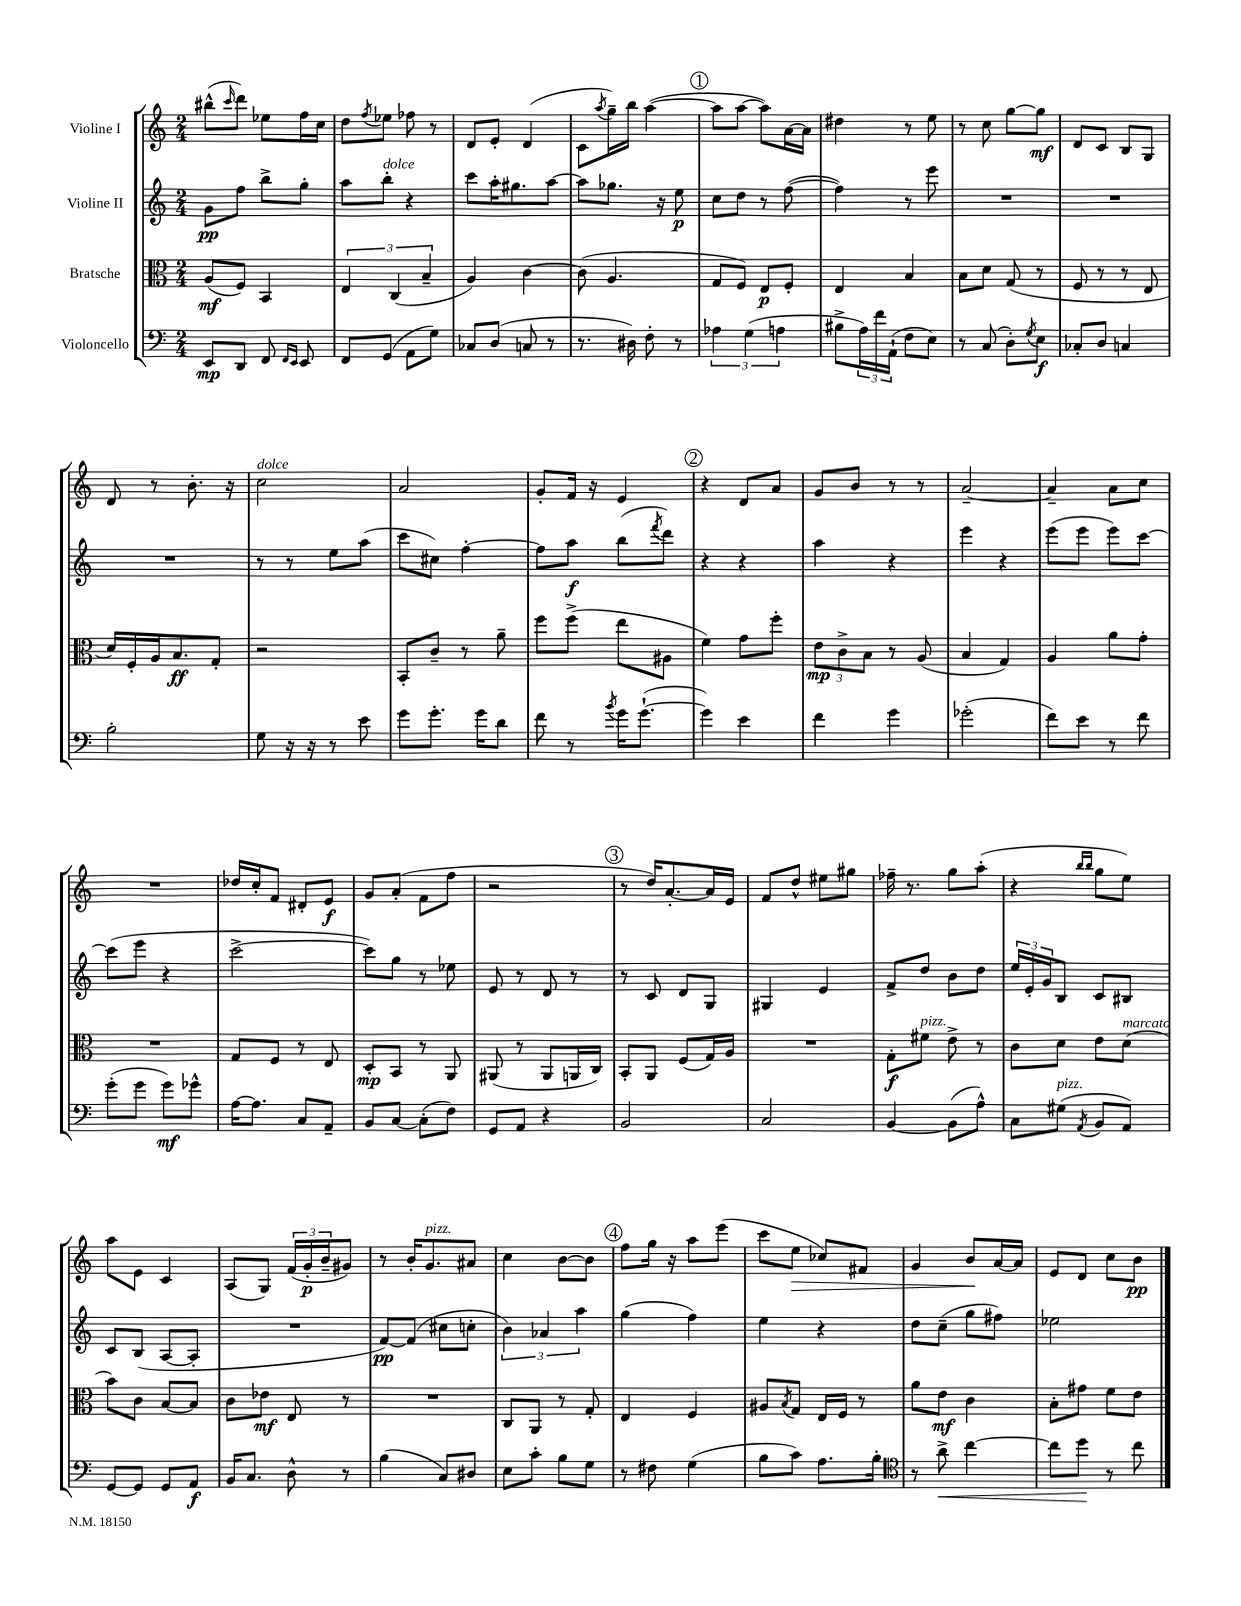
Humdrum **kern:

**kern	**kern	**kern	**kern
*staff4	*staff3	*staff2	*staff1
*clefF4	*clefC3	*clefG2	*clefG2
*k[]	*k[]	*k[]	*k[]
*M2/4	*M2/4	*M2/4	*M2/4
8EE/L	(8A/L	8g\L	(8bb#^^\L
.	.	.	16qqccc/
8DD/J	8F/J)	8ff\J	8ddd\J)
8FF/	4BB/	8bb^\L	8ee-\L
16qqFF/LL	.	.	.
16qqEE/JJ	.	.	.
8EE/	.	8gg'\J	16ff\L
.	.	.	16cc\JJ
=	=	=	=
8FF/L	6E/	8aa\L	8dd\L
.	.	.	8qff/
(8GG/J	.	8bb'\J	8ee-\J
.	(6C/	.	.
8AA\L	.	4r	8ff-\
.	6B~/	.	.
8G\J)	.	.	8r
=	=	=	=
8C-/L	4A/)	8ccc\L	8d/L
(8D/J	.	16aa'\K	8e'/J
.	.	8.gg#\	.
8C/	[4c\	.	(4d/
8r	.	[8aa\J	.
=	=	=	=
8.r	(8c\]	8aa\]L	8c\L
.	.	.	8qaa/
.	4.A/	8.gg-\J	16gg~\L)
16D#\)	.	.	16bb\JJ
8F'\	.	.	([4aa\
.	.	16r	.
8r	.	8ee\	.
=	=	=	=
6A-\	8G/L	8cc\L	8aa\]L
.	8F/J)	8dd\J	[8aa\J
(6G\	.	.	.
.	8E/L	8r	8aa\]L)
6A\	.	.	.
.	8F'/J	([8ff\	[16a\L
.	.	.	16a\]JJ
=	=	=	=
8B#^\L	4E/	4ff\])	4dd#\
24A\L)	.	.	.
24f\	.	.	.
(24AA`\JJ	.	.	.
8F\L	4B/	8r	8r
8E\J)	.	8eee\	8ee\
=	=	=	=
8r	8B\L	2r	8r
(8C/	8d\J	.	8cc\
8D'\L)	(8G/	.	[8gg\L
8qG/	.	.	.
8E\J	8r	.	8gg\]J
=	=	=	=
8C-'/L	8F/	2r	8d/L
8D/J	8r	.	8c/J
4C/	8r	.	8B/L
.	8E/	.	8G/J
=	=	=	=
2B'\	16d/LL)	2r	8d/
.	16F'/	.	.
.	16A/J	.	8r
.	8.B/	.	.
.	.	.	8.b'\
.	8G'/J	.	.
.	.	.	16r
=	=	=	=
8G\	2r	8r	2cc\
16r	.	8r	.
16r	.	.	.
8r	.	8ee\L	.
8e\	.	(8aa\J	.
=	=	=	=
8g\L	8BB'/L	8ccc\L	2a/
8.g'\J	8c~/J	8cc#\J)	.
.	8r	[4ff'\	.
16g\LK	.	.	.
8d\J	8a~\	.	.
=	=	=	=
8f\	8ff\L	8ff\]L	8g'/L
8r	(8ff^\J	8aa\J	16f/Jk
.	.	.	16r
8qb/	.	.	.
16g\LK	8ee\L	(8bb\L	4e/
([8.g`\J	.	.	.
.	.	8qfff/	.
.	8A#\J	8ddd\J)	.
=	=	=	=
4g\])	4f\)	4r	4r
4e\	8g\L	4r	8d/L
.	8ff'\J	.	8a/J
=	=	=	=
4f\	12e\L	4aa\	8g/L
.	12c^\	.	.
.	.	.	8b/J
.	12B\J	.	.
4g\	8r	4r	8r
.	(8A/	.	8r
=	=	=	=
(2g-'\	4B/	4eee\	[2a~/
.	4G/)	4r	.
=	=	=	=
8f\L)	4A/	(8eee\L	4a~/]
8e\J	.	8eee\J	.
8r	8a\L	8eee\L)	8a\L
8f\	8g'\J	[8ccc\J	8cc\J
=	=	=	=
(8g'\L	2r	(8ccc\]L	2r
8g\J	.	8eee\J	.
8g\L)	.	4r	.
8g-^^\J	.	.	.
=	=	=	=
[16A\LK	8G/L	[2ccc^\	16dd-/LL
8.A\]J	.	.	16cc'/J
.	8F/J	.	8f/J
8C/L	8r	.	8d#'/L
8AA~/J	8E/	.	8e/J
=	=	=	=
8BB/L	8D'/L	8ccc\]L)	8g/L
[8C/J	8BB/J	8gg\J	(8a'/J
(8C'\]L	8r	8r	8f\L
8F\J)	8AA/	8ee-\	8ff\J
=	=	=	=
8GG/L	(8AA#/	8e/	2r
8AA/J	8r	8r	.
4r	8AA#/L	8d/	.
.	16AA/L	8r	.
.	16C/JJ)	.	.
=	=	=	=
2BB/	8BB'/L	8r	8r
.	8AA/J	8c/	16dd/LK)
.	.	.	[8.a'/
.	(8F/L	8d/L	.
.	16G/L)	8G/J	16a/]L
.	16A/JJ	.	16e/JJ
=	=	=	=
2C/	2r	4G#/	8f/L
.	.	.	8dd^^/J
.	.	4e/	8ee#\L
.	.	.	8gg#\J
=	=	=	=
[4BB/	8G'\L	8f^/L	16ff-~\
.	.	.	8.r
.	8f#\J	8dd/J	.
(8BB\]L	8e^\	8b\L	8gg\L
8A^^\J)	8r	8dd\J	(8aa'\J
=	=	=	=
8C\L	8c\L	24ee/LL	4r
.	.	24e'/	.
.	.	24g/J	.
(8G#\J	8d\J	8B/J	.
.	.	.	16qqbb/LL
8qAA/	.	.	16qqbb/JJ
8BB/L	8e\L	8c/L	8gg\L
8AA/J)	(8d\J	8B#/J	8ee\J)
=	=	=	=
[8GG/L	8b\L)	8c/L	8aa\L
8GG/]J	8c\J	(8B/J	8e\J
8GG/L	[8B/L	[8A/L	4c/
8AA/J	8B/]J	8A'/]J	.
=	=	=	=
16BB/LK	8c\L	2r	(8A/L
8.C/J	.	.	.
.	8e-\J	.	8G/J)
8D^^\	8E/	.	(24f/LL
.	.	.	24g'/
.	.	.	24b~/J
8r	8r	.	8g#/J)
=	=	=	=
(4B\	2r	[8f/L)	8r
.	.	(8f/]J	16b'/LK
.	.	.	8.g/
8C/L)	.	8cc#\L	.
8D#/J	.	8cc'\J	8a#/J
=	=	=	=
8E\L	8C/L	6b\)	4cc\
8c'\J	8AA/J	.	.
.	.	6a-/	.
8B\L	8r	.	[8b\L
.	.	6aa\	.
8G\J	8G'/	.	8b\]J
=	=	=	=
8r	4E/	(4gg\	8ff\L
8F#\	.	.	16gg\Jk
.	.	.	16r
(4G\	4F/	4ff\)	8aa\L
.	.	.	(8eee\J
=	=	=	=
8B\L	8A#/L	4ee\	8ccc\L
.	8qB/	.	.
8c\J)	8G/J	.	8ee\J
8.A\L	16E/LL	4r	8cc-/L)
.	16F/JJ	.	.
.	8r	.	8f#/J
16B'\Jk	.	.	.
=	=	=	=
*clefC4	*	*	*
8r	8a\L	8dd\L	4g/
8a^\	8e\J	(8cc~\J	.
[4cc\	4c\	8gg\L	8b/L
.	.	8ff#\J)	[16a/L
.	.	.	16a/]JJ
=	=	=	=
8cc\]L	8B'\L	2ee-\	8e/L
8dd\J	8g#\J	.	8d/J
8r	8f\L	.	8cc\L
8cc\	8e\J	.	8b\J
==	==	==	==
*-	*-	*-	*-
